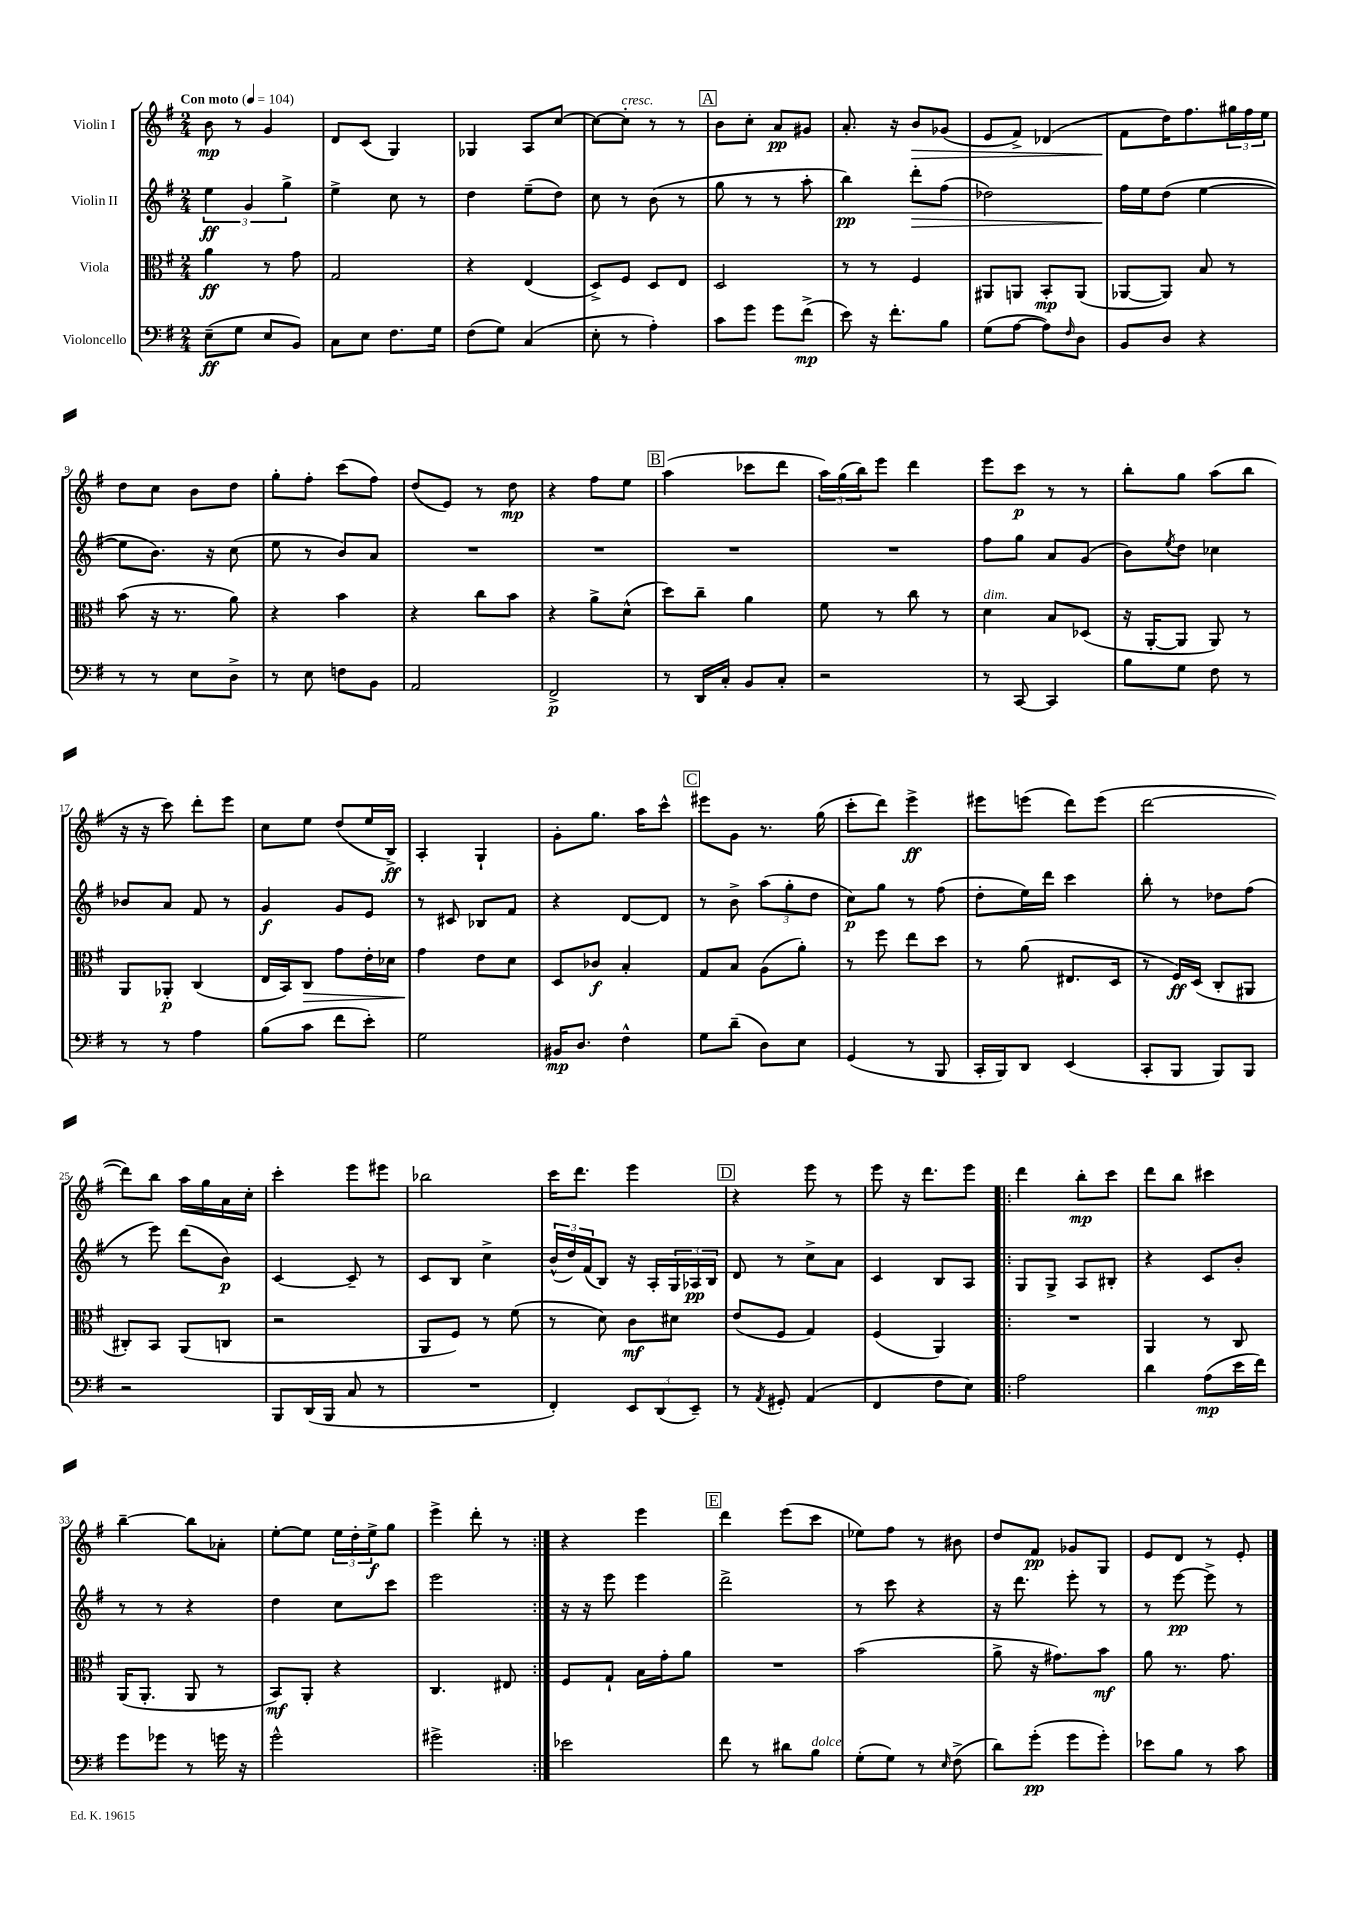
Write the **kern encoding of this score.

**kern	**kern	**kern	**kern
*staff4	*staff3	*staff2	*staff1
*clefF4	*clefC3	*clefG2	*clefG2
*k[f#]	*k[f#]	*k[f#]	*k[f#]
*M2/4	*M2/4	*M2/4	*M2/4
*MM104	*MM104	*MM104	*MM104
(8E~\L	4a\	6ee\	8b\
8G\J	.	.	8r
.	.	6g/	.
8E/L	8r	.	4g/
.	.	6gg^\	.
8BB/J)	8g\	.	.
=	=	=	=
8C\L	2G/	4ee^\	8d/L
8E\J	.	.	(8c/J
8.F#\L	.	8cc\	4G/)
.	.	8r	.
16G\Jk	.	.	.
=	=	=	=
(8F#\L	4r	4dd\	4G-/
8G\J)	.	.	.
(4C/	(4E/	(8ee~\L	8A/L
.	.	8dd\J)	[8cc/J
=	=	=	=
8E'\	8D^/L)	8cc\	8cc\_L
8r	8F#/J	8r	8cc'\]J
4A'\)	8D/L	(8b\	8r
.	8E/J	8r	8r
=	=	=	=
8c\L	2D/	8gg\	8b\L
8g\J	.	8r	8cc'\J
8g\L	.	8r	8a/L
(8f#^\J	.	8aa'\	8g#/J
=	=	=	=
8e\)	8r	4bb\)	8.a'/
16r	8r	.	.
8.f#'\L	.	.	16r
.	4F#/	8ddd'\L	8b/L
8B\J	.	(8ff#\J	(8g-/J
=	=	=	=
(8G\L	8AA#/L	2dd-\)	8e/L
[8A\J	8AA/J	.	8f#^/J)
8A\]L)	8BB'/L	.	(4d-/
16qqF#/	.	.	.
8D\J	(8AA/J	.	.
=	=	=	=
8BB/L	[8AA-/L	16ff#\LL	8f#\L
.	.	16ee\J	.
8D/J	8AA-/]J)	(8dd\J	16dd\K)
.	.	.	8.ff#\
4r	8B/	[4ee\	.
.	8r	.	24gg#\L
.	.	.	24ff#\
.	.	.	24ee\JJ
=	=	=	=
8r	(8b\	8ee\]L	8dd\L
8r	16r	8.b\J)	8cc\J
.	8.r	.	.
8E\L	.	.	8b\L
.	.	16r	.
8D^\J	8a\)	(8cc\	8dd\J
=	=	=	=
8r	4r	8ee\	8gg'\L
8E\	.	8r	8ff#'\J
8F\L	4b\	8b/L)	(8ccc\L
8BB\J	.	8a/J	8ff#\J)
=	=	=	=
2AA/	4r	2r	(8dd/L
.	.	.	8e/J)
.	8cc\L	.	8r
.	8b\J	.	8dd\
=	=	=	=
2FF#^/	4r	2r	4r
.	8a^\L	.	8ff#\L
.	(8d^^\J	.	8ee\J
=	=	=	=
8r	8dd\L)	2r	(4aa\
16DD/LL	8cc~\J	.	.
16C'/JJ	.	.	.
8BB/L	4a\	.	8ccc-\L
8C'/J	.	.	8ddd\J
=	=	=	=
2r	8f#\	2r	24aa\LL)
.	.	.	(24gg\
.	.	.	24bb\J)
.	8r	.	8eee\J
.	8cc\	.	4ddd\
.	8r	.	.
=	=	=	=
8r	4d\	8ff#\L	8eee\L
[8CC/	.	8gg\J	8ccc\J
4CC/]	8B/L	8a/L	8r
.	(8D-/J	(8g/J	8r
=	=	=	=
8B\L	16r	8b\L)	8bb'\L
.	[16AA'/LK	.	.
.	.	8qee/	.
8G\J	8AA/]J	8dd\J	8gg\J
8F#\	8AA/)	4cc-\	(8aa\L
8r	8r	.	8bb\J
=	=	=	=
8r	8AA/L	8b-/L	16r
.	.	.	16r
8r	8AA-'/J	8a/J	8ccc\)
4A\	(4C/	8f#/	8ddd'\L
.	.	8r	8eee\J
=	=	=	=
(8B\L	16E/LL	4g/	8cc\L
.	16BB/J)	.	.
8c\J	8C/J	.	8ee\J
8f#\L	8g\L	8g/L	(8dd/L
8e'\J)	16e'\L	8e/J	16ee/L
.	16d-\JJ	.	16B^/JJ)
=	=	=	=
2G\	4g\	8r	4A'/
.	.	8c#/	.
.	8e\L	8B-/L	4G`/
.	8d\J	8f#/J	.
=	=	=	=
16BB#/LK	8D/L	4r	8g'\L
8.D/J	.	.	.
.	8c-/J	.	8.gg\J
4F#^^\	4B'/	[8d/L	.
.	.	.	16aa\LK
.	.	8d/]J	8ccc^^\J
=	=	=	=
8G\L	8G/L	8r	8eee#\L
(8d~\J	8B/J	8b^\	8g\J
8D\L)	(8A\L	(12aa\L	8.r
.	.	12gg'\	.
8E\J	8a'\J)	.	.
.	.	12dd\J	.
.	.	.	(16gg\
=	=	=	=
(4GG/	8r	8cc\L)	8ccc'\L
.	8ff#\	8gg\J	8ddd\J)
8r	8ee\L	8r	4eee^\
8BBB/	8dd\J	(8ff#\	.
=	=	=	=
16CC'/LL	8r	8dd'\L	8eee#\L
16BBB/J)	.	.	.
8DD/J	(8a\	16ee\L)	(8eee\J
.	.	16ddd\JJ	.
(4EE/	8.E#/L	4ccc\	8ddd\L)
.	.	.	(8eee\J
.	16D/Jk	.	.
=	=	=	=
8CC'/L	8r	8bb'\	[2ddd\
8BBB/J	16F#/LL)	8r	.
.	(16D/JJ	.	.
8BBB/L)	8C'/L	8dd-\L	.
8BBB/J	8AA#/J	(8ff#\J	.
=	=	=	=
2r	8C#'/L)	8r	8ddd\]L)
.	8BB/J	8eee\)	8bb\J
.	(8AA/L	(8ddd\L	16aa\LL
.	.	.	16gg\
.	8C/J	8b\J)	16a\
.	.	.	16cc'\JJ
=	=	=	=
8BBB/L	2r	[4c/	4ccc'\
(16DD/L	.	.	.
16BBB/JJ	.	.	.
8C/	.	8c~/]	8eee\L
8r	.	8r	8eee#\J
=	=	=	=
2r	8AA/L	8c/L	2bb-\
.	8F#/J)	8B/J	.
.	8r	4cc^\	.
.	(8f#\	.	.
=	=	=	=
4FF#'/)	8r	(24b^^/LL	16ccc\LK
.	.	24dd/)	.
.	.	.	8.ddd\J
.	.	(24f#/J	.
.	8d\)	8B/J)	.
12EE/L	8c\L	16r	4eee\
.	.	16A'/LL	.
(12DD/	.	.	.
.	8d#\J	24G/	.
12EE~/J)	.	24A-/	.
.	.	24B/JJ	.
=	=	=	=
8r	(8e/L	8d/	4r
8qAA/	.	.	.
8GG#'/	8F#/J	8r	.
(4AA/	4G/)	8cc^\L	8eee\
.	.	8a\J	8r
=	=	=	=
4FF#/	(4F#/	4c/	8eee\
.	.	.	16r
.	.	.	8.ddd\L
8F#\L	4AA/)	8B/L	.
8E\J)	.	8A/J	8eee\J
=!|:	=!|:	=!|:	=!|:
2A\	2r	8G/L	4ddd\
.	.	8G^/J	.
.	.	8A/L	8bb'\L
.	.	8B#'/J	8ccc\J
=	=	=	=
4d\	4AA/	4r	8ddd\L
.	.	.	8bb\J
(8A\L	8r	8c/L	4ccc#\
16e\L	8C/	8b'/J	.
16f#\JJ)	.	.	.
=	=	=	=
8g\L	(16AA/LK	8r	[4bb~\
.	8.AA'/J	.	.
8g-\J	.	8r	.
8r	8AA/	4r	8bb\]L
16g\	8r	.	8a-'\J
16r	.	.	.
=	=	=	=
2g^^\	8BB/L)	4dd\	[8ee'\L
.	8AA'/J	.	8ee\]J
.	4r	8cc\L	24ee\LL
.	.	.	24dd'\
.	.	.	24ee^\J
.	.	8ccc\J	8gg\J
=	=	=	=
2g#^\	4.C/	2eee\	4eee^\
.	.	.	8ddd'\
.	8E#/	.	8r
=:|!	=:|!	=:|!	=:|!
2e-\	8F#/L	16r	4r
.	.	16r	.
.	8G`/J	8eee\	.
.	16B\LL	4eee\	4eee\
.	16g'\J	.	.
.	8a\J	.	.
=	=	=	=
8f#\	2r	2ddd^\	4ddd\
8r	.	.	.
8d#\L	.	.	(8eee\L
8B\J	.	.	8ccc\J
=	=	=	=
(8G'\L	(2b\	8r	8ee-\L)
8G\J)	.	8ccc\	8ff#\J
8r	.	4r	8r
16qqE/	.	.	.
(8F#^\	.	.	8b#\
=	=	=	=
8d\L)	8a^\	16r	8dd/L
.	.	8.ddd\	.
(8g'\J	16r	.	8f#/J
.	8.g#\L)	.	.
8g\L	.	8eee'\	8g-/L
8g'\J)	8b\J	8r	8G/J
=	=	=	=
8e-\L	8a\	8r	8e/L
8B\J	8.r	[8eee\	8d/J
8r	.	8eee^\]	8r
.	8.g\	.	.
8c\	.	8r	8e'/
==	==	==	==
*-	*-	*-	*-
